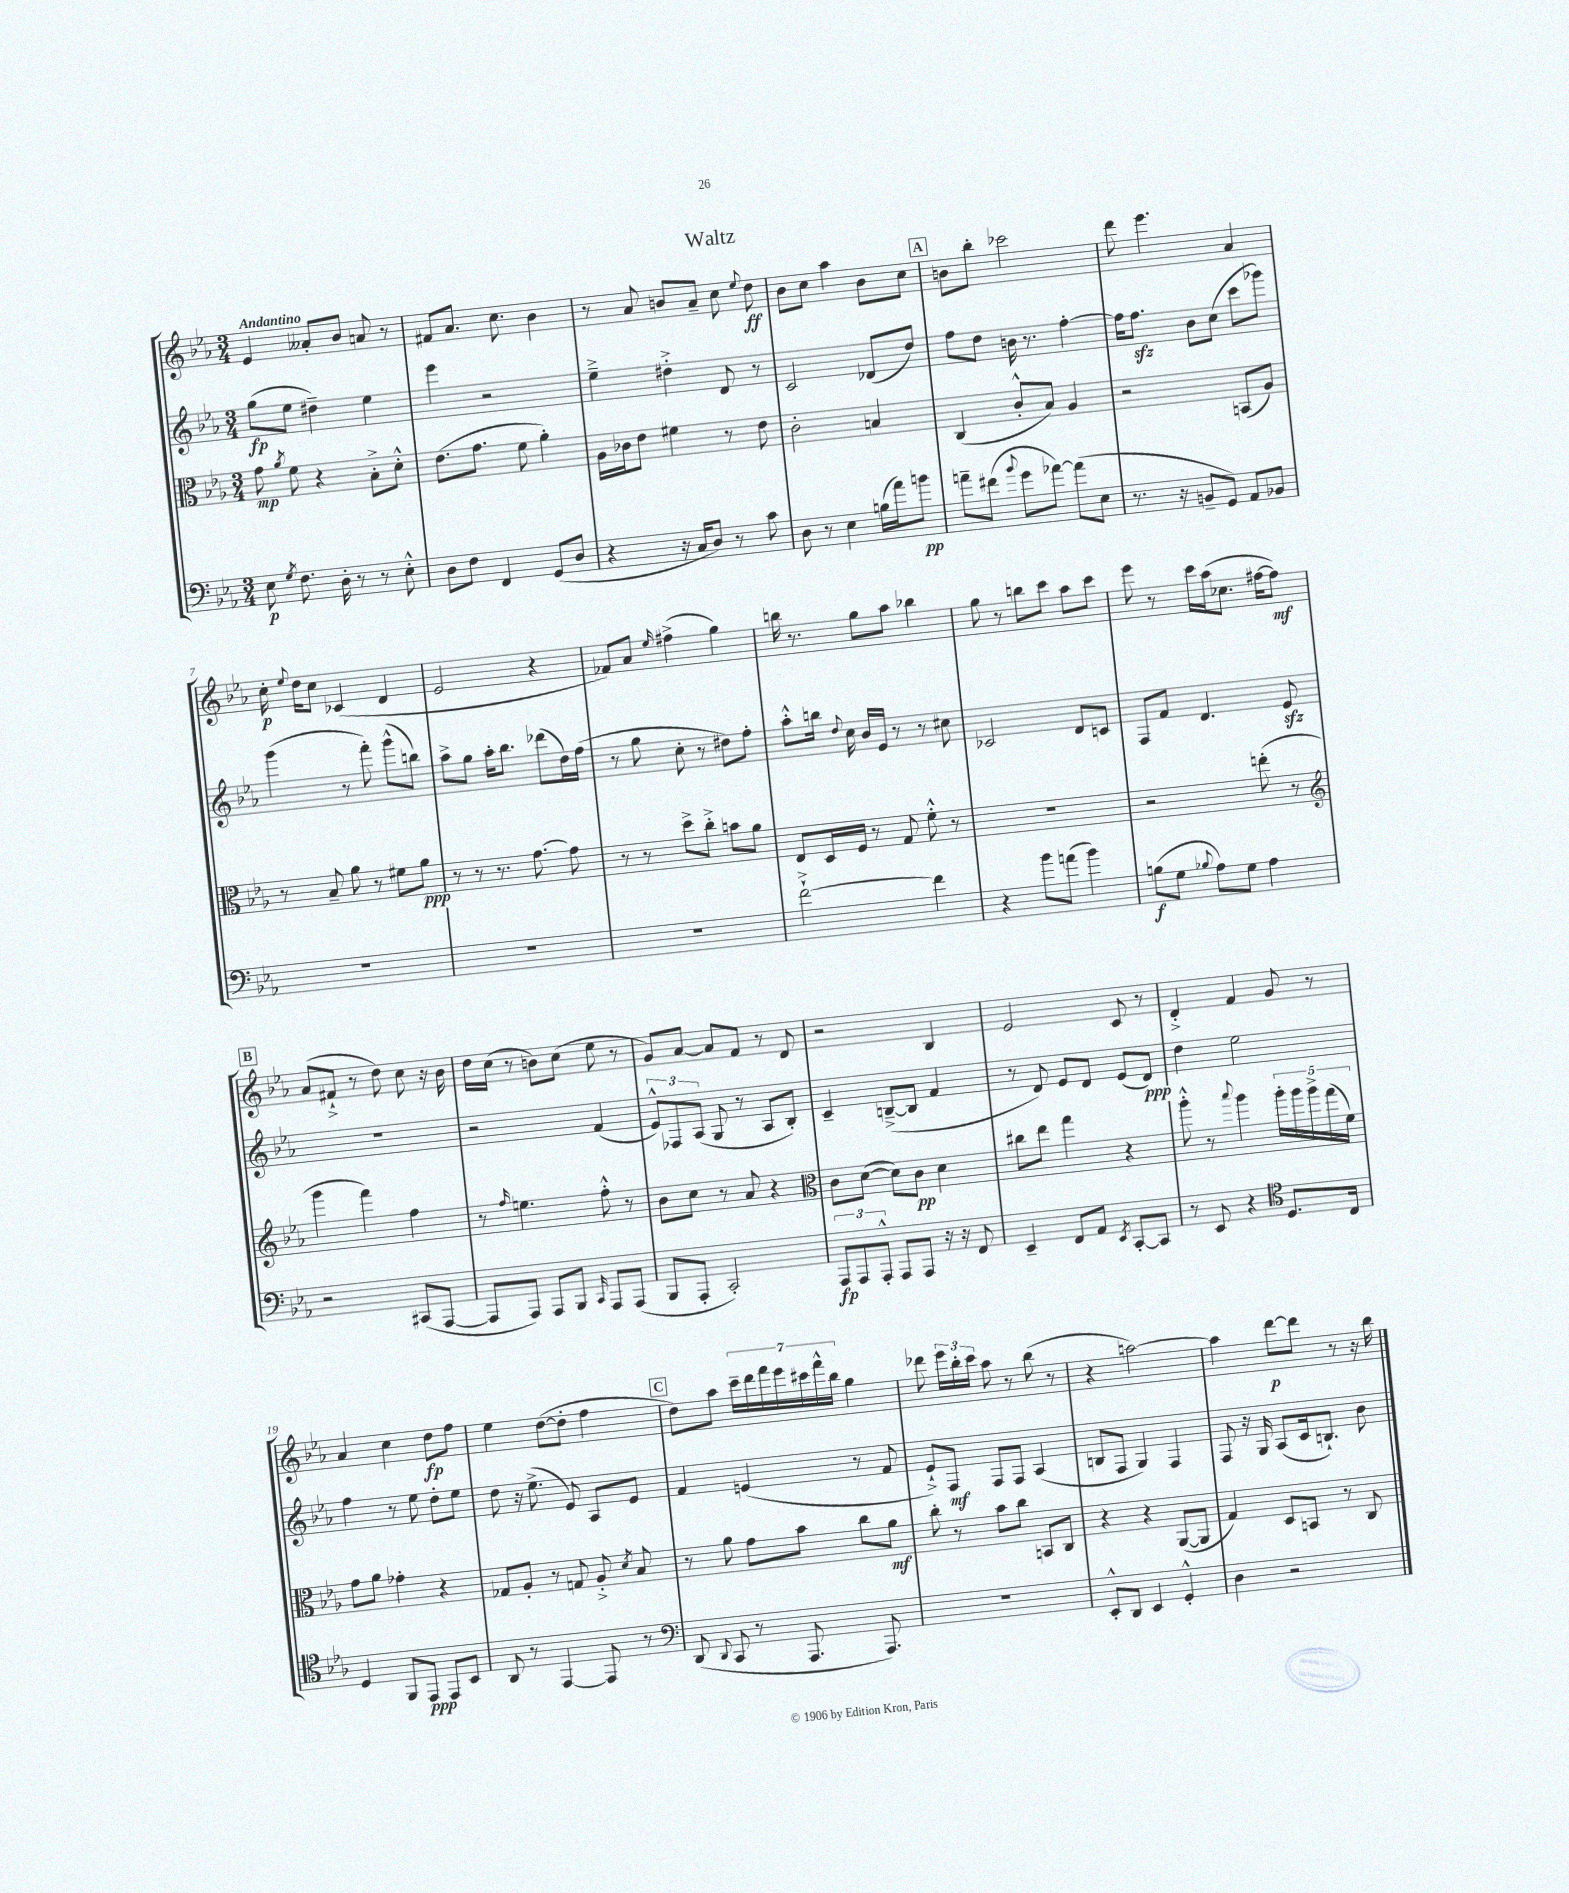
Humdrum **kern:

**kern	**dynam	**kern	**dynam	**kern	**dynam	**kern	**dynam
*part4	*part4	*part3	*part3	*part2	*part2	*part1	*part1
*staff4	*staff4	*staff3	*staff3	*staff2	*staff2	*staff1	*staff1
*clefF4	*	*clefC3	*	*clefG2	*	*clefG2	*
*k[b-e-a-]	*	*k[b-e-a-]	*	*k[b-e-a-]	*	*k[b-e-a-]	*
*M3/4	*	*M3/4	*	*M3/4	*	*M3/4	*
=1	=1	=1	=1	=1	=1	=1	=1
!	!	!	!	!	!	!LO:TX:a:B:t=Andantino	!
8E-\	p	8g\	mp	(8gg\L	fp	4e-/	.
8qG/	.	8qa-/	.	.	.	.	.
8.F\	.	8f\	.	8ee-\J	.	.	.
.	.	4r	.	4dd#X~\)	.	8a--X'/L	.
16D'\	.	.	.	.	.	.	.
8r	.	.	.	.	.	8b-/J	.
8r	.	8B-'^\L	.	4ee-\	.	8an/	.
8E-'^^\	.	8d'^^\J	.	.	.	8r	.
=2	=2	=2	=2	=2	=2	=2	=2
8D\L	.	(8.e-\L	.	4eee-\	.	8f#X/L	.
8F\J	.	.	.	.	.	8.a-/J	.
.	.	8.g\J	.	.	.	.	.
4FF/	.	.	.	2r	.	.	.
.	.	.	.	.	.	8.cc\	.
.	.	8f\	.	.	.	.	.
(8GG/L	.	4a-'\)	.	.	.	4b-\	.
8D/J	.	.	.	.	.	.	.
=3	=3	=3	=3	=3	=3	=3	=3
4r	.	16A-\LL	.	4ee-~^\	.	8r	.
.	.	16c-X\J	.	.	.	.	.
.	.	8e-\J	.	.	.	8a-/	.
16r	.	4f#X\	.	4dd#X'^\	.	8bn/L	.
16C/KL	.	.	.	.	.	.	.
8D/J)	.	.	.	.	.	8a-~/J	.
8r	.	8r	.	8d/	.	8cc\	.
.	.	.	.	.	.	8qqee-/	.
8c\	.	8e-\	.	8r	.	8dd\	ff
=4	=4	=4	=4	=4	=4	=4	=4
8D\	.	2c'\	.	2c/	.	8b-\L	.
8r	.	.	.	.	.	8cc\J	.
4E-\	.	.	.	.	.	4aa-\	.
(16Bn\LL	.	4Bn/	.	(8d-X/L	.	8b-\L	.
16a-\J)	.	.	.	.	.	.	.
8bn\J	pp	.	.	8dd/J)	.	8cc\J	.
!!LO:REH:place=s1:t=A
=5	=5	=5	=5	=5	=5	=5	=5
8an~\L	.	(4C/	.	8ff\L	.	8bn\L	.
(8f#X\J	.	.	.	8dd\J	.	8bb-'\J	.
8qqb-/	.	.	.	.	.	.	.
8g\L	.	8c'^^/L	.	16bn\	.	2ccc-X\	.
.	.	.	.	8.r	.	.	.
[8a-X\J)	.	8B-/J)	.	.	.	.	.
(8a-\L]	.	4A-/	.	[4ff'\	.	.	.
8E-\J	.	.	.	.	.	.	.
=6	=6	=6	=6	=6	=6	=6	=6
8.r	.	2r	.	16ff\KL]	.	8ddd\	.
.	.	.	.	8.ffzz\J	.	.	.
.	.	.	.	.	.	4.eee-\	.
16r	.	.	.	.	.	.	.
8BBn~/L	.	.	.	8b-\L	.	.	.
8GG/J)	.	.	.	(8cc\J	.	.	.
8AA-/L	.	(8BBn/L	.	8ccc\L	.	4a-/	.
8BB-X/J	.	8A-/J)	.	8ggg-X\J)	.	.	.
!!LO:LB:g=z
=7	=7	=7	=7	=7	=7	=7	=7
2.r	.	8r	.	(4ggg\	.	16cc'\	p
.	.	.	.	.	.	8qqee-/	.
.	.	.	.	.	.	16dd\KL	.
.	.	8B-~/	.	.	.	8cc\J	.
.	.	8a-\	.	8r	.	(4c-X/	.
.	.	8r	.	8fff'\)	.	.	.
.	.	8f#X\L	.	(8ggg^^\L	.	4d/	.
.	.	8a-\J	ppp	8bbn\J)	.	.	.
=8	=8	=8	=8	=8	=8	=8	=8
2.r	.	8r	.	8aa-^\L	.	2e-/	.
.	.	8r	.	8gg\J	.	.	.
.	.	8.r	.	16aa-'\KL	.	.	.
.	.	.	.	8.bb-\J	.	.	.
.	.	[8.g\	.	.	.	.	.
.	.	.	.	(8ddd-X\L	.	4r	.
.	.	8g\]	.	16dd\L)	.	.	.
.	.	.	.	(16ff\JJ	.	.	.
=9	=9	=9	=9	=9	=9	=9	=9
2.r	.	8r	.	8r	.	8f-X/L)	.
.	.	8r	.	8gg\	.	8a-/J	.
.	.	.	.	.	.	16qqee-/	.
.	.	8dd^\L	.	8cc'\	.	(4ff#X^\	.
.	.	8cc'^\J	.	8r	.	.	.
.	.	8bn\L	.	8dd#X\L)	.	4gg\)	.
.	.	8a-\J	.	8ff'\J	.	.	.
=10	=10	=10	=10	=10	=10	=10	=10
[2f`^\	.	8E-/L	.	8aa-'^^\L	.	16bbn\	.
.	.	.	.	.	.	8.r	.
.	.	16D/L	.	16bbn\Jk	.	.	.
.	.	.	.	8qqdd/	.	.	.
.	.	16F/JJ	.	16cc\	.	.	.
.	.	8r	.	16b-/LL	.	8gg\L	.
.	.	.	.	16e-/JJ	.	.	.
.	.	8G/	.	8r	.	8aa-\J	.
4f\]	.	8f'^^\	.	8r	.	4bb-X\	.
.	.	8r	.	8cc#X\	.	.	.
=11	=11	=11	=11	=11	=11	=11	=11
4r	.	2.r	.	2c-X/	.	8gg\	.
.	.	.	.	.	.	8r	.
8b-\L	.	.	.	.	.	8bbn\L	.
(8an\J	.	.	.	.	.	8ccc\J	.
4b-\)	.	.	.	8d/L	.	8aa-\L	.
.	.	.	.	8cn/J	.	8ccc\J	.
=12	=12	=12	=12	=12	=12	=12	=12
(8Bn\L	f	2r	.	8F/L	.	8eee-\	.
8G\J	.	.	.	8f/J	.	8r	.
8qqB-X/	.	.	.	.	.	.	.
8A-\L)	.	.	.	4.d/	.	16ccc\LL	.
.	.	.	.	.	.	(16aa-\J	.
8G\J	.	.	.	.	.	8.cc-X\J	.
4A-\	.	(8een'\	.	.	.	.	.
.	.	.	.	.	.	[16ff#X\KL	.
.	.	8r	.	8e-zz/	.	8ff#\J])	mf
!!LO:LB:g=z
!!LO:REH:place=s1:t=B
=13	=13	=13	=13	=13	=13	=13	=13
*	*	*clefG2	*	*	*	*	*
2r	.	4ggg\	.	2.r	.	(8a-/L	.
.	.	.	.	.	.	8f#X`^/J	.
.	.	4fff\)	.	.	.	8r	.
.	.	.	.	.	.	8dd\)	.
(8CC#X/L	.	4ff\	.	.	.	8cc\	.
[8AAA-/J	.	.	.	.	.	16r	.
.	.	.	.	.	.	16b-\	.
=14	=14	=14	=14	=14	=14	=14	=14
8AAA-/L]	.	8r	.	2r	.	16dd\LL	.
.	.	.	.	.	.	(16cc\JJ	.
.	.	16qqff/	.	.	.	.	.
8AAA-/J)	.	4.een\	.	.	.	8r	.
8AAA-/L	.	.	.	.	.	8bn\L)	.
8BBB-/J	.	.	.	.	.	(8cc\J	.
16qqCC/	.	.	.	.	.	.	.
8AAA-/L	.	8ff'^^\	.	(4f/	.	8ee-\	.
(8AAA-/J	.	8r	.	.	.	8r	.
=15	=15	=15	=15	=15	=15	=15	=15
8BBB-/L	.	8b-\L	.	12e-^^/L)	.	8g/L)	.
.	.	.	.	12F-X/	.	.	.
8AAA-'/J	.	8cc\J	.	.	.	[8a-/J	.
.	.	.	.	(12A-/J	.	.	.
2CC'/)	.	8r	.	8G/	.	8a-/L]	.
.	.	8a-/	.	8r	.	8f/J	.
.	.	4r	.	8A-/L	.	8r	.
.	.	.	.	8B-'/J)	.	8d/	.
=16	=16	=16	=16	=16	=16	=16	=16
*	*	*clefC3	*	*	*	*	*
12AAA-/L	fp	8c\L	.	4c~/	.	2r	.
12AAA-/	.	.	.	.	.	.	.
.	.	([8d\J	.	.	.	.	.
12AAA-'^^/J	.	.	.	.	.	.	.
8AAA-/L	.	8d\L])	.	([8Bn~^/L	.	.	.
8AAA-/J	.	8c\J	pp	8B/J]	.	.	.
16r	.	4d\	.	4f/	.	4B-/	.
16r	.	.	.	.	.	.	.
8FF/	.	.	.	.	.	.	.
=17	=17	=17	=17	=17	=17	=17	=17
4EE-~/	.	8cc#X\L	.	8r	.	2e-/	.
.	.	8ee-\J	.	8d/)	.	.	.
8FF/L	.	4gg\	.	8e-/L	.	.	.
8AA-/J	.	.	.	8d/J	.	.	.
8qEE-/	.	.	.	.	.	.	.
[8CC'/L	.	4r	.	(8e-/L	.	8c/	.
8CC/J]	.	.	.	8d/J)	ppp	8r	.
=18	=18	=18	=18	=18	=18	=18	=18
8r	.	8aa-'^^\	.	4dd\	.	4d'^/	.
8EE-/	.	8r	.	.	.	.	.
.	.	8qqbb-/	.	.	.	.	.
4r	.	4aa-\	.	2ee-\	.	4f/	.
*clefC4	*	*	*	*	*	*	*
8.D/L	.	20aa-'\LL	.	.	.	8g/	.
.	.	20aa-\	.	.	.	.	.
.	.	20aa-^\	.	.	.	.	.
.	.	.	.	.	.	8r	.
.	.	(20gg\	.	.	.	.	.
16C/Jk	.	.	.	.	.	.	.
.	.	20f\JJ)	.	.	.	.	.
!!LO:LB:g=z
=19	=19	=19	=19	=19	=19	=19	=19
4D/	.	8g\L	.	4ff\	.	4a-/	.
.	.	8a-\J	.	.	.	.	.
8FF/L	.	4g-X'\	.	8r	.	4cc\	.
8EE-/J	ppp	.	.	8ee-\	.	.	.
8EE-/L	.	4r	.	8dd'\L	.	8dd\L	fp
8BB-/J	.	.	.	8ee-\J	.	8ff\J	.
=20	=20	=20	=20	=20	=20	=20	=20
8AA-/	.	8G-X/L	.	8dd\	.	4ee-\	.
8r	.	8A-'/J	.	16r	.	.	.
.	.	.	.	(8.ee-^\	.	.	.
[4EE-/	.	8r	.	.	.	([8dd\L	.
.	.	8Gn/	.	8e-/)	.	8dd'\J]	.
8EE-/]	.	8A-'^/	.	8A-/L	.	4ff\	.
.	.	8qd/	.	.	.	.	.
8r	.	8B-/	.	8e-/J	.	.	.
!!LO:REH:place=s1:t=C
=21	=21	=21	=21	=21	=21	=21	=21
*clefF4	*	*	*	*	*	*	*
(8DD/	.	8r	.	4f/	.	8dd\L)	.
8qqDD/	.	.	.	.	.	.	.
8CC/	.	8a-\	.	.	.	8aa-\J	.
8r	.	8g\L	.	(4en/	.	28ccc~\LL	.
.	.	.	.	.	.	28ddd\	.
.	.	.	.	.	.	28fff\	.
.	.	.	.	.	.	28eee-\	.
8.AAA-/	.	8b-\J	.	.	.	.	.
.	.	.	.	.	.	28ccc#X\	.
.	.	.	.	.	.	28fff^^\	.
.	.	.	.	.	.	28bb-\JJ	.
.	.	8cc\L	.	8r	.	4gg\	.
8.AAA-/)	.	.	.	.	.	.	.
.	.	8a-\J	mf	8f/	.	.	.
=22	=22	=22	=22	=22	=22	=22	=22
2.r	.	8cc'\	.	8e-`^/L)	.	8ddd-X\	.
.	.	8r	.	8F/J	mf	24eee-\LL	.
.	.	.	.	.	.	24bb-'\	.
.	.	.	.	.	.	24ccc\JJ	.
.	.	8b-\L	.	8F/L	.	8aa-\	.
.	.	8cc\J	.	8F/J	.	8r	.
.	.	8BBn/L	.	(4A-/	.	(8bb-\	.
.	.	8C/J	.	.	.	8r	.
=23	=23	=23	=23	=23	=23	=23	=23
8EE-'^^/L	.	4r	.	8Bn/L	.	4r	.
8DD/J	.	.	.	8F/J	.	.	.
4EE-/	.	4r	.	4G/)	.	[2aan\)	.
4GG'^^/	.	([8AA-/L	.	4F/	.	.	.
.	.	8AA-/J]	.	.	.	.	.
=24	=24	=24	=24	=24	=24	=24	=24
4D\	.	4G/)	.	8F/	.	4aa\]	.
.	.	.	.	16r	.	.	.
.	.	.	.	16G/	.	.	.
2r	.	8D/L	.	(8A-/L	.	[8ddd\L	p
.	.	8BBn/J	.	16c/k	.	8ddd\J]	.
.	.	.	.	8.Bn`/J)	.	.	.
.	.	8r	.	.	.	8r	.
.	.	8C/	.	8b-\	.	16r	.
.	.	.	.	.	.	16bb-\	.
==	==	==	==	==	==	==	==
*-	*-	*-	*-	*-	*-	*-	*-
